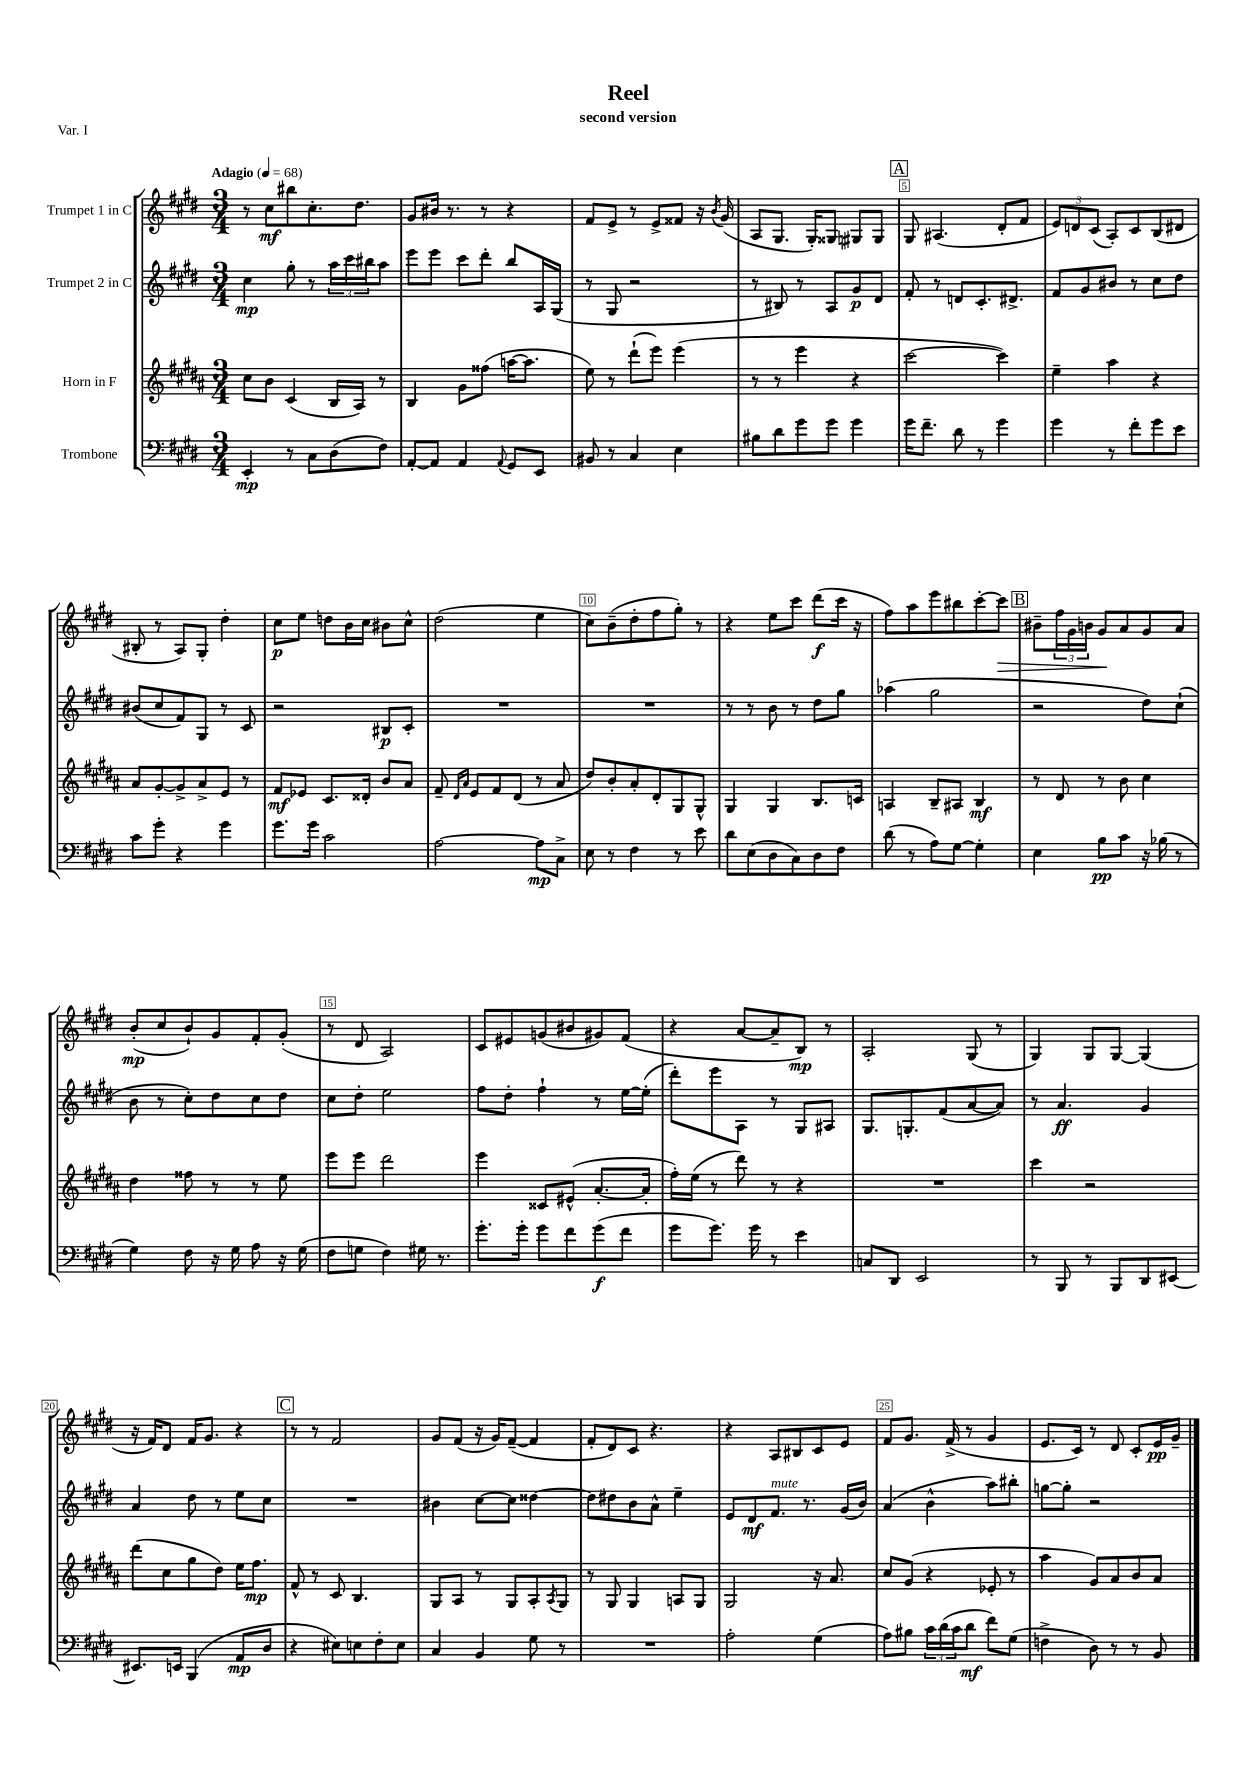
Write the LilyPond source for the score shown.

\header { title = "Reel" subtitle = "second version" piece = "Var. I" }
<<
\new StaffGroup <<
\new Staff = "s0" \with { instrumentName = "Trumpet 1 in C" } {
    \clef treble \key e \major \numericTimeSignature \time 3/4 \tempo "Adagio" 4 = 68
    r8 cis''8\mf bis''8 cis''8.-. dis''8. |
    gis'8 bis'16 r8. r8 r4 |
    fis'8 e'8-> r8 e'8-> fisis'8 r16 \acciaccatura { b'8 } gis'16( |
    a8 gis8. gis16-.) gisis8 gis8 gis8 |
    \mark \markup { \box "A" } gis8 ais4.( dis'8-. fis'8 |
    \tuplet 3/2 { e'8) d'8 cis'8( } a8-.) cis'8 b8( dis'8 |
    bis8-. r8 a8) gis8-. dis''4-. |
    cis''8\p e''8 d''8 b'16 cis''16 bis'8 cis''8-^ |
    dis''2( e''4 |
    cis''8) b'8--( dis''8-. fis''8 gis''8-.) r8 |
    r4 e''8 cis'''8 dis'''8\f( cis'''16 r16 |
    fis''8) a''8 e'''8 bis''8 cis'''8~-. cis'''8\> |
    \mark \markup { \box "B" } bis'8-- \tuplet 3/2 { fis''16 gis'16 b'16 } gis'8\! a'8 gis'8 a'8 |
    b'8-.\mp( cis''8 b'8-!) gis'8 fis'8-. gis'8-.( |
    r8 dis'8 a2) |
    cis'8 eis'8 g'8( bis'8 gis'8) fis'8( |
    r4 a'8~ a'8-- b8\mp) r8 |
    a2-. gis8( r8 |
    gis4) gis8 gis8~ gis4( |
    r16 fis'16) dis'8 fis'16 gis'8. r4 |
    \mark \markup { \box "C" } r8 r8 fis'2 |
    gis'8 fis'8( r16 gis'16) fis'8~--( fis'4 |
    fis'8-. dis'8) cis'8 r4. |
    r4 a8 bis8 cis'8 e'8 |
    fis'8 gis'8. fis'16->( r8 gis'4 |
    e'8. cis'16) r8 dis'8 cis'8-. e'16\pp gis'16-- \bar "|." |
}
\new Staff = "s1" \with { instrumentName = "Trumpet 2 in C" } {
    \clef treble \key e \major \numericTimeSignature \time 3/4
    cis''4\mp gis''8-. r8 \tuplet 3/2 { a''16 cis'''16 bis''16 } a''8 |
    e'''8 e'''8 cis'''8 dis'''8-. b''8 a16 gis16( |
    r8 gis8 r2 |
    r8 bis8) r8 a8 gis'8\p dis'8 |
    \mark \markup { \box "A" } fis'8-. r8 d'8 cis'8.-. dis'8.-> |
    fis'8 gis'8 bis'8 r8 cis''8 dis''8 |
    bis'8( cis''8 fis'8) gis8 r8 cis'8 |
    r2 bis8\p cis'8-. |
    R2. |
    R2. |
    r8 r8 b'8 r8 dis''8 gis''8 |
    aes''4( gis''2 |
    \mark \markup { \box "B" } r2 dis''8) cis''8-!( |
    b'8 r8 cis''8-.) dis''8 cis''8 dis''8 |
    cis''8 dis''8-. e''2 |
    fis''8 dis''8-. fis''4-! r8 e''16~ e''16-.( |
    dis'''8-.) e'''8 a8 r8 gis8 ais8 |
    gis8. g8.-. fis'8( a'8~ a'8) |
    r8 a'4.\ff gis'4 |
    a'4 dis''8 r8 e''8 cis''8 |
    \mark \markup { \box "C" } R2. |
    bis'4 cis''8~ cis''8 disis''4~ |
    disis''8 dis''8 b'8 a'8-^ e''4-- |
    e'8 dis'8\mf fis'8.^\markup { \italic "mute" } r8. gis'16( b'16) |
    a'4( b'4-^ a''8) bis''8-. |
    g''8~ g''8-. r2 \bar "|." |
}
\new Staff = "s2" \with { instrumentName = "Horn in F" } {
    \clef treble \key b \major \numericTimeSignature \time 3/4
    cis''8 b'8 cis'4( b16 ais16) r8 |
    b4 gis'8 fisis''8( a''16~ a''8. |
    e''8) r8 dis'''8-!( e'''8) e'''4( |
    r8 r8 e'''4 r4 |
    \mark \markup { \box "A" } cis'''2~ cis'''4) |
    e''4-- ais''4 r4 |
    ais'8 gis'8~-. gis'8-> ais'8-> e'8 r8 |
    fis'8\mf ees'8 cis'8. disis'16-. b'8 ais'8 |
    fis'8-- \grace { dis'16 ais'16 } e'8 fis'8 dis'8( r8 ais'8 |
    dis''8) b'8-. ais'8-. dis'8-. gis8 gis8-^ |
    gis4 gis4 b8. c'16 |
    a4 b8-- ais8 b4\mf |
    \mark \markup { \box "B" } r8 dis'8 r8 b'8 cis''4 |
    dis''4 fisis''8 r8 r8 e''8 |
    e'''8 e'''8 dis'''2 |
    e'''4 cisis'8 eis'8-^( ais'8.~-. ais'16-. |
    fis''16-.) e''16( r8 dis'''8) r8 r4 |
    R2. |
    cis'''4 r2 |
    dis'''8( cis''8 gis''8 dis''8) e''16 fis''8.\mp |
    \mark \markup { \box "C" } fis'8-^ r8 cis'8 b4. |
    gis8 ais8 r8 gis8 ais8-. \acciaccatura { ais8 } gis8 |
    r8 gis8 gis4 a8 gis8 |
    gis2 r16 ais'8. |
    cis''8 gis'8( r4 ees'8-. r8 |
    ais''4 gis'8) ais'8 b'8 ais'8 \bar "|." |
}
\new Staff = "s3" \with { instrumentName = "Trombone" } {
    \clef bass \key e \major \numericTimeSignature \time 3/4
    e,4-.\mp r8 cis8 dis8( fis8) |
    a,8~-. a,8 a,4 \appoggiatura { a,8 } gis,8 e,8 |
    bis,8 r8 cis4 e4 |
    bis8 dis'8 gis'8 gis'8 gis'4 |
    \mark \markup { \box "A" } gis'16 fis'8.-- dis'8 r8 gis'4 |
    gis'4 r8 fis'8-. gis'8 e'8 |
    cis'8 gis'8-. r4 gis'4 |
    gis'8. gis'16 cis'2 |
    a2~ a8\mp cis8-> |
    e8 r8 fis4 r8 e'8 |
    dis'8 e8( dis8 cis8) dis8 fis8 |
    dis'8( r8 a8) gis8~ gis4-. |
    \mark \markup { \box "B" } e4 b8\pp cis'8 r16 bes16( r8 |
    gis4) fis8 r16 gis16 a8 r16 gis16( |
    fis8 g8 fis4) gis16 r8. |
    gis'8.-. gis'16-. gis'8 fis'8 gis'8\f( fis'8 |
    gis'8 gis'8.) gis'16 r8 e'4 |
    c8 dis,8 e,2 |
    r8 b,,8 r8 b,,8 dis,8 eis,8~ |
    eis,8. e,16 b,,4( a,8\mp dis8 |
    \mark \markup { \box "C" } r4 eis8) e8 fis8-. e8 |
    cis4 b,4 gis8 r8 |
    R2. |
    a2-. gis4( |
    a8) bis8 \tuplet 3/2 { cis'16 dis'16( cis'16 } dis'8\mf fis'8) gis8( |
    f4-> dis8) r8 r8 b,8 \bar "|." |
}
>>
>>
\layout { \context { \Score \override BarNumber.break-visibility = ##(#f #t #t) barNumberVisibility = #(every-nth-bar-number-visible 5) \override BarNumber.stencil = #(make-stencil-boxer 0.1 0.3 ly:text-interface::print) } }
